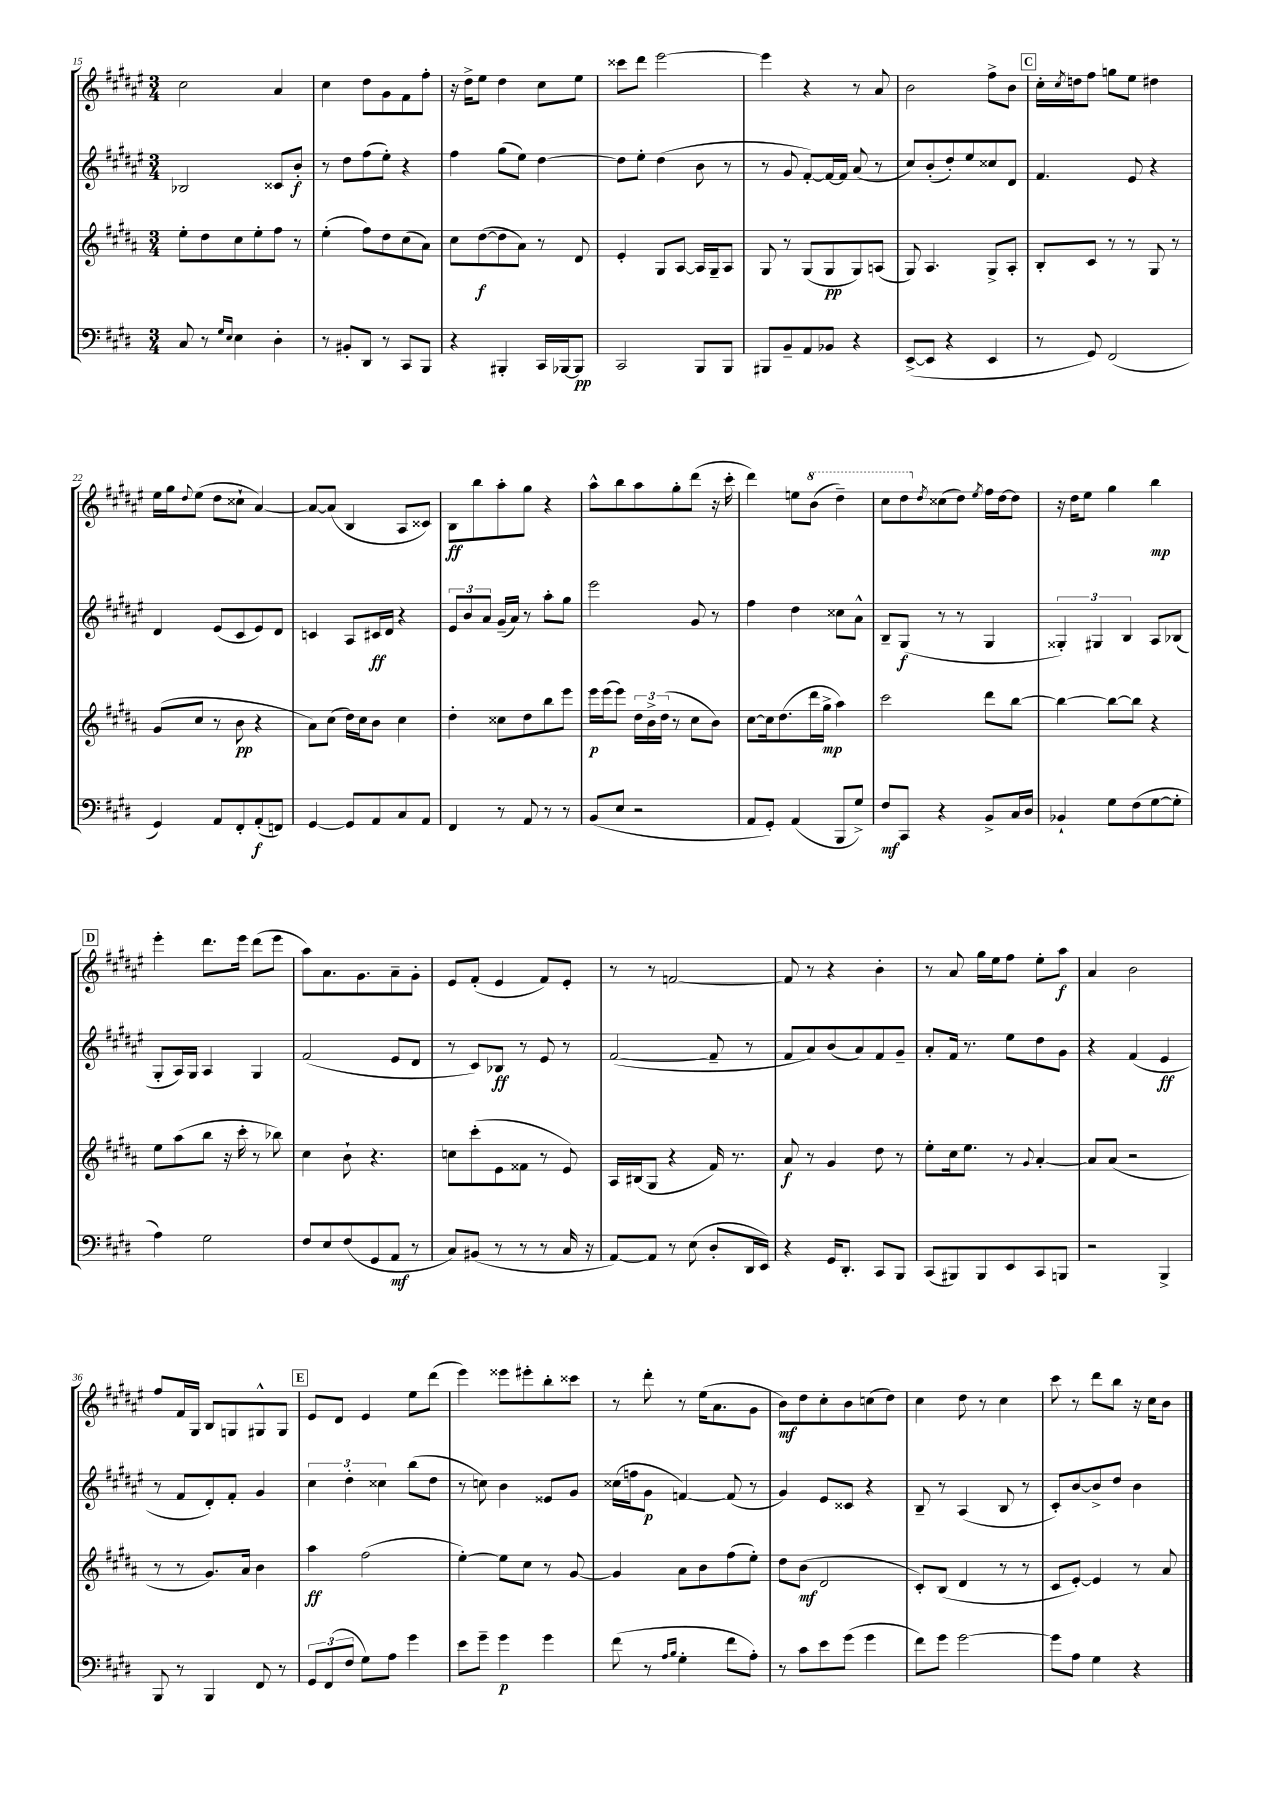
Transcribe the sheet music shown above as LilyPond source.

<<
\new StaffGroup <<
\new Staff = "s0" {
    \clef treble \key fis \major \numericTimeSignature \time 3/4
    cis''2 ais'4 |
    cis''4 dis''8 gis'8 fis'8 fis''8-. |
    r16 dis''16-> eis''8 dis''4 cis''8 eis''8 |
    cisis'''8 dis'''8 eis'''2~ |
    eis'''4 r4 r8 ais'8 |
    b'2 fis''8-> b'8 |
    \mark \markup { \box "C" } cis''16-. \acciaccatura { cis''8 } d''16 fis''8 g''8 eis''8 dis''4 |
    eis''16 gis''16 \appoggiatura { dis''8 } eis''8( dis''8 cisis''8-! ais'4~) |
    ais'8~ ais'8( b4 ais8 cisis'8) |
    b8\ff b''8 ais''8-. gis''8 r4 |
    ais''8-^ b''8 ais''8 gis''8-. dis'''8( r16 cis'''16-. |
    dis'''4) e''8 \ottava #1 b''8( dis'''4--) |
    cis'''8 dis'''8 \ottava #0 \acciaccatura { dis''8 } cisis''8( dis''8) \acciaccatura { eis''8 } fis''16 dis''16~ dis''8 |
    r16 dis''16 eis''8 gis''4 b''4\mp |
    \mark \markup { \box "D" } eis'''4-. dis'''8. eis'''16 dis'''8( eis'''8 |
    ais''8) ais'8. gis'8. ais'8-- gis'8-. |
    eis'8 fis'8-.( eis'4 fis'8) eis'8-. |
    r8 r8 f'2~ |
    f'8 r8 r4 b'4-. |
    r8 ais'8 gis''16 eis''16 fis''8 eis''8-. ais''8\f |
    ais'4 b'2 |
    fis''8 fis'16 gis16 b8 g8 gis8-^ gis8 |
    \mark \markup { \box "E" } eis'8 dis'8 eis'4 eis''8 dis'''8( |
    eis'''4) eisis'''8 eis'''8-. b''8-. cisis'''8 |
    r8 dis'''8-. r8 eis''16( ais'8. gis'8 |
    b'8\mf) dis''8 cis''8-. b'8 c''8( dis''8) |
    cis''4 dis''8 r8 cis''4 |
    cis'''8 r8 dis'''8 b''8 r16 cis''16 b'8 \bar "|." |
}
\new Staff = "s1" {
    \clef treble \key fis \major \numericTimeSignature \time 3/4
    bes2 cisis'8 b'8-.\f |
    r8 dis''8 fis''8( eis''8-.) r4 |
    fis''4 gis''8( eis''8) dis''4~ |
    dis''8 eis''8-. dis''4( b'8 r8 |
    r8 gis'8 fis'8~-.) fis'16~ fis'16 ais'8( r8 |
    cis''8) b'8-.( dis''8-.) eis''8 cisis''8 dis'8 |
    \mark \markup { \box "C" } fis'4. eis'8 r4 |
    dis'4 eis'8( cis'8 eis'8) dis'8 |
    c'4 ais8 cis'16\ff dis'16 r4 |
    \tuplet 3/2 { eis'8 b'8 ais'8 } gis'16--( ais'16) r8 ais''8-. gis''8 |
    eis'''2 gis'8 r8 |
    fis''4 dis''4 cisis''8 ais'8-^ |
    b8-- gis8\f( r8 r8 gis4 |
    \tuplet 3/2 { gisis4-.) gis4 b4 } ais8 bes8( |
    \mark \markup { \box "D" } gis8-. ais16) gis16 ais4 gis4 |
    fis'2( eis'8 dis'8 |
    r8 cis'8) bes8\ff r8 eis'8 r8 |
    fis'2~( fis'8-- r8 |
    fis'8 ais'8) b'8( ais'8) fis'8 gis'8-- |
    ais'8-. fis'16 r8. eis''8 dis''8 gis'8 |
    r4 fis'4( eis'4\ff |
    r8 fis'8 dis'8-.) fis'8-. gis'4 |
    \mark \markup { \box "E" } \tuplet 3/2 { cis''4 dis''4-. cisis''4 } b''8( dis''8 |
    r8 c''8) b'4 eisis'8 gis'8 |
    cisis''16( f''16 gis'8\p f'4~) f'8( r8 |
    gis'4) eis'8 cisis'8 r4 |
    b8-- r8 ais4( b8 r8 |
    cis'8-.) b'8~ b'8-> dis''8 b'4 \bar "|." |
}
\new Staff = "s2" {
    \clef treble \key b \major \numericTimeSignature \time 3/4
    e''8-. dis''8 cis''8 e''8-. fis''8 r8 |
    e''4-.( fis''8) dis''8 cis''8( ais'8) |
    cis''8 dis''8~\f( dis''8 ais'8) r8 dis'8 |
    e'4-. gis8 ais8~ ais16 gis16-- ais8 |
    gis8 r8 gis8( gis8\pp gis8) a8( |
    gis8) ais4. gis8-> ais8-. |
    \mark \markup { \box "C" } b8-. cis'8 r8 r8 gis8 r8 |
    gis'8( cis''8 r8 b'8\pp r4 |
    ais'8) cis''8( dis''16) cis''16 b'8 cis''4 |
    dis''4-. cisis''8 dis''8 b''8 e'''8 |
    e'''16\p e'''16( e'''8) \tuplet 3/2 { dis''16 b'16-> dis''16( } r8 cis''8 b'8) |
    cis''8~ cis''16 dis''8.( dis'''16 gis''16->\mp ais''4) |
    cis'''2 dis'''8 b''8~ |
    b''4~ b''8~ b''8 r4 |
    \mark \markup { \box "D" } e''8 ais''8( b''8 r16 cis'''16-. r8 bes''8) |
    cis''4 b'8-! r4. |
    c''8 cis'''8-.( e'8 fisis'8 r8 e'8) |
    ais16 bis16( gis8 r4 fis'16) r8. |
    ais'8\f r8 gis'4 dis''8 r8 |
    e''8-. cis''16 e''8. r8 \appoggiatura { gis'8 } ais'4~-. |
    ais'8 ais'8( r2 |
    r8 r8 gis'8.) ais'16 b'4 |
    \mark \markup { \box "E" } ais''4\ff fis''2( |
    e''4~-.) e''8 cis''8 r8 gis'8~ |
    gis'4 ais'8 b'8 fis''8( e''8-.) |
    dis''8 b'8\mf( dis'2 |
    cis'8-.) b8( dis'4 r8 r8 |
    cis'8 e'8~-.) e'4 r8 ais'8 \bar "|." |
}
\new Staff = "s3" {
    \clef bass \key e \major \numericTimeSignature \time 3/4
    cis8 r8 \grace { gis16 e16 } e4 dis4-. |
    r8 bis,8-. dis,8 r8 cis,8 b,,8 |
    r4 bis,,4-. cis,16 bes,,16~ bes,,8\pp |
    cis,2 b,,8 b,,8 |
    bis,,8 b,8-- a,8 bes,8 r4 |
    e,8~->( e,8 r4 e,4 |
    \mark \markup { \box "C" } r8 gis,8) fis,2( |
    gis,4) a,8 fis,8-. a,8-.\f( f,8) |
    gis,4~ gis,8 a,8 cis8 a,8 |
    fis,4 r8 a,8 r8 r8 |
    b,8( e8 r2 |
    a,8 gis,8-.) a,4( b,,8 gis8->) |
    fis8\mf cis,8 r4 b,8-> cis16 dis16 |
    bes,4-! gis8 fis8( gis8~ gis8-. |
    \mark \markup { \box "D" } a4) gis2 |
    fis8 e8 fis8( gis,8 a,8\mf r8 |
    cis8) bis,8( r8 r8 r8 cis16 r16 |
    a,8~) a,8 r8 e8( dis8-. dis,16 e,16) |
    r4 gis,16 dis,8.-. cis,8 b,,8 |
    cis,8( bis,,8) bis,,8 e,8 cis,8 b,,8 |
    r2 b,,4-> |
    b,,8 r8 b,,4 fis,8 r8 |
    \mark \markup { \box "E" } \tuplet 3/2 { gis,8 fis,8( fis8 } gis8) a8 gis'4 |
    e'8 gis'8-- gis'4\p gis'4 |
    fis'8( r8 \grace { a16 b16 } gis4-. fis'8 a8-.) |
    r8 cis'8 e'8 gis'8( gis'4 |
    fis'8) gis'8 gis'2~ |
    gis'8 a8 gis4 r4 \bar "|." |
}
>>
>>
\layout { \context { \Score currentBarNumber = #15 } }
